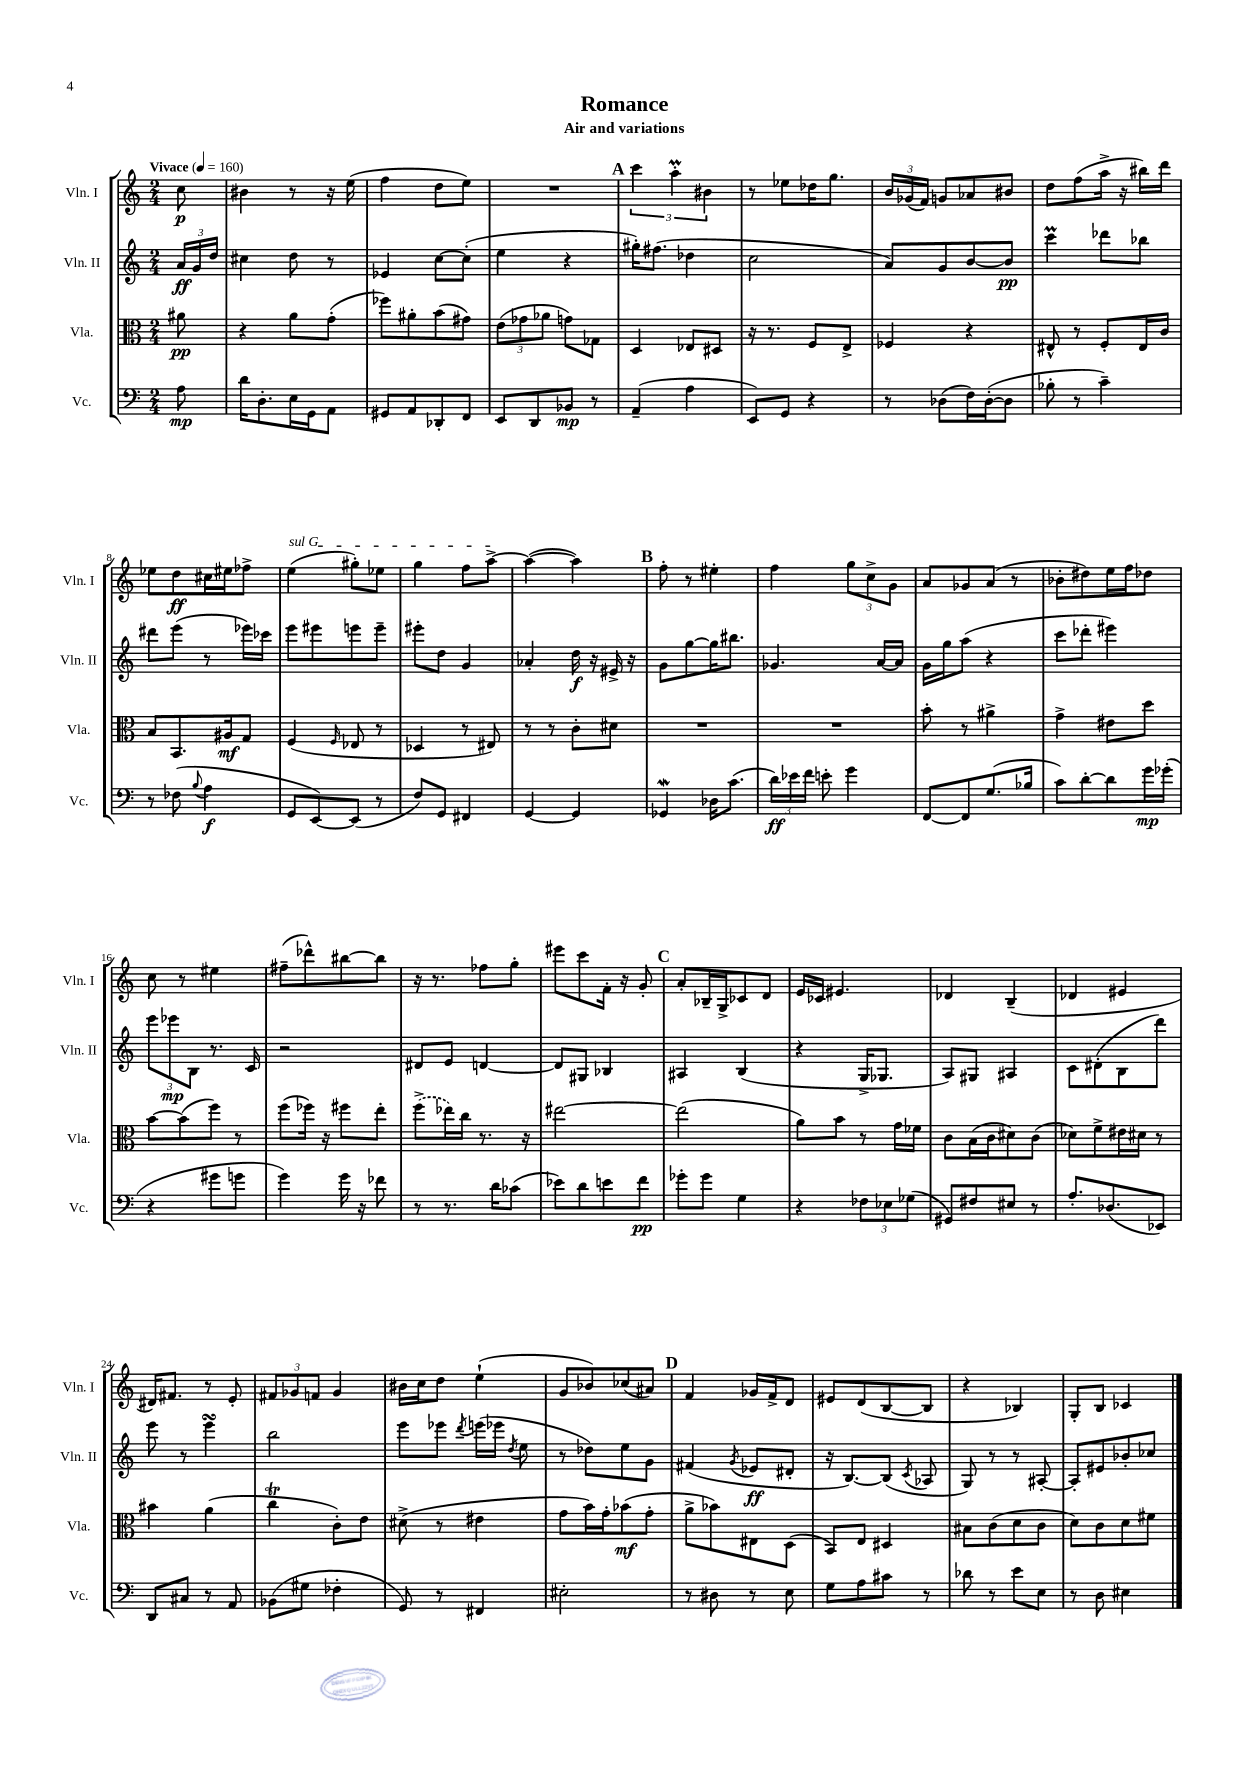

**kern	**dynam	**kern	**dynam	**kern	**dynam	**kern	**dynam
*part4	*part4	*part3	*part3	*part2	*part2	*part1	*part1
*staff4	*staff4	*staff3	*staff3	*staff2	*staff2	*staff1	*staff1
*I"Vc.	*	*I"Vla.	*	*I"Vln. II	*	*I"Vln. I	*
*I'Vc.	*	*I'Vla.	*	*I'Vln. II	*	*I'Vln. I	*
*clefF4	*	*clefC3	*	*clefG2	*	*clefG2	*
*k[]	*	*k[]	*	*k[]	*	*k[]	*
*M2/4	*	*M2/4	*	*M2/4	*	*M2/4	*
*MM160	*	*MM160	*	*MM160	*	*MM160	*
=	=	=	=	=	=	=	=
!	!	!	!	!	!	!LO:TX:a:B:t=Vivace	!
8A\	mp	8a#X\	pp	24a/LL	ff	8cc\	p
.	.	.	.	24g/	.	.	.
.	.	.	.	24dd/JJ	.	.	.
=1	=1	=1	=1	=1	=1	=1	=1
16d\KL	.	4r	.	4cc#X\	.	4b#X\	.
8.D'\	.	.	.	.	.	.	.
16E\L	.	8a\L	.	8dd\	.	8r	.
16GG\J	.	.	.	.	.	.	.
8AA\J	.	(8g'\J	.	8r	.	16r	.
.	.	.	.	.	.	(16ee\	.
=2	=2	=2	=2	=2	=2	=2	=2
8GG#X/L	.	8ff-X\L)	.	4e-X/	.	4ff\	.
8AA/	.	8a#X'\	.	.	.	.	.
8DD-X'/	.	(8b\	.	[8cc\L	.	8dd\L	.
8FF/J	.	8g#X\J)	.	(8cc'\J]	.	8ee\J)	.
=3	=3	=3	=3	=3	=3	=3	=3
8EE/L	.	(12e\L	.	4ee\	.	2r	.
.	.	12g-X\	.	.	.	.	.
8DD/	.	.	.	.	.	.	.
.	.	12a-X\J	.	.	.	.	.
8BB-X/J	mp	8gn\L)	.	4r	.	.	.
8r	.	8G-X\J	.	.	.	.	.
!!LO:REH:place=s1:t=A
=4	=4	=4	=4	=4	=4	=4	=4
(4AA~/	.	4D/	.	16gg#X'\KL)	.	6ccc\	.
.	.	.	.	(8.ff#X\J	.	.	.
.	.	.	.	.	.	6aaM'\	.
4A\	.	8E-X/L	.	4dd-X\	.	.	.
.	.	.	.	.	.	6b#X\	.
.	.	8D#X/J	.	.	.	.	.
=5	=5	=5	=5	=5	=5	=5	=5
8EE/L)	.	16r	.	2cc\	.	8r	.
.	.	8.r	.	.	.	.	.
8GG/J	.	.	.	.	.	8ee-X\L	.
4r	.	8F/L	.	.	.	16dd-X\K	.
.	.	.	.	.	.	8.gg\J	.
.	.	8E^/J	.	.	.	.	.
=6	=6	=6	=6	=6	=6	=6	=6
8r	.	4F-X/	.	8a/L)	.	24b/LL	.
.	.	.	.	.	.	(24g-X/	.
.	.	.	.	.	.	24f/JJ)	.
(8D-X\L	.	.	.	8g/	.	8gn/L	.
16F\L)	.	4r	.	[8b/	.	8a-X/	.
([16D-'\J	.	.	.	.	.	.	.
8D-\J]	.	.	.	8b/J]	pp	8b#X/J	.
=7	=7	=7	=7	=7	=7	=7	=7
8B-X'\	.	8E#X^^/	.	4cccM\	.	8dd\L	.
8r	.	8r	.	.	.	(8ff\	.
4c~\)	.	8F'/L	.	8ddd-X\L	.	16aa^\Jk	.
.	.	.	.	.	.	16r	.
.	.	16E#/L	.	8bb-X\J	.	16bb#X\LL)	.
.	.	16c/JJ	.	.	.	16ddd\JJ	.
!!LO:LB:g=z
=8	=8	=8	=8	=8	=8	=8	=8
8r	.	8B/L	.	8ddd#X\L	.	8ee-X\L	.
(8F-X\	.	8.BB/	.	(8eee\J	.	8dd\	ff
8qqB/	.	.	.	.	.	.	.
4A\	f	.	.	8r	.	16cc#X\L	.
.	.	16A#X/k	mf	.	.	16ee#X\J	.
.	.	8G/J	.	16eee-X\LL)	.	8ff-X^\J	.
.	.	.	.	16ccc-X\JJ	.	.	.
=9	=9	=9	=9	=9	=9	=9	=9
!	!	!	!	!	!	!LO:TX:a:i:t=sul G	!
8GG/L	.	(4F/	.	8eee\L	.	(4ee\	.
[8EE/)	.	.	.	8eee#X\	.	.	.
.	.	16qqF/	.	.	.	.	.
(8EE/J]	.	8E-X/	.	8eeen\	.	8gg#X'\L)	.
8r	.	8r	.	8eee~\J	.	8ee-X\J	.
=10	=10	=10	=10	=10	=10	=10	=10
8F/L)	.	4D-X/	.	8eee#X'\L	.	4gg\	.
8GG/J	.	.	.	8dd\J	.	.	.
4FF#X/	.	8r	.	4g/	.	8ff\L	.
.	.	8E#X/)	.	.	.	[8aa^\J	.
=11	=11	=11	=11	=11	=11	=11	=11
[4GG/	.	8r	.	4a-X'/	.	(4aa\_	.
.	.	8r	.	.	.	.	.
4GG/]	.	8c'\L	.	16dd\	f	4aa\])	.
.	.	.	.	16r	.	.	.
.	.	8d#X\J	.	16e#X^/	.	.	.
.	.	.	.	16r	.	.	.
!!LO:REH:place=s1:t=B
=12	=12	=12	=12	=12	=12	=12	=12
4GG-Xw/	.	2r	.	8g\L	.	8ff'\	.
.	.	.	.	[8gg\	.	8r	.
16D-X\KL	.	.	.	16gg\K]	.	4ee#X'\	.
(8.c\J	.	.	.	8.bb#X\J	.	.	.
=13	=13	=13	=13	=13	=13	=13	=13
24d\LL)	ff	2r	.	4.g-X/	.	4ff\	.
24e-X\	.	.	.	.	.	.	.
24f\JJ	.	.	.	.	.	.	.
8en'\	.	.	.	.	.	.	.
4g\	.	.	.	.	.	12gg\L	.
.	.	.	.	.	.	12cc^\	.
.	.	.	.	[16a/LL	.	.	.
.	.	.	.	.	.	12g\J	.
.	.	.	.	16a/JJ]	.	.	.
=14	=14	=14	=14	=14	=14	=14	=14
[8FF/L	.	8b'\	.	16g\LL	.	8a/L	.
.	.	.	.	16gg\J	.	.	.
8FF/]	.	8r	.	(8aa\J	.	8g-X/	.
(8.G/	.	4a#X^\	.	4r	.	(8a/J	.
.	.	.	.	.	.	8r	.
16B-X/Jk	.	.	.	.	.	.	.
=15	=15	=15	=15	=15	=15	=15	=15
8c\L)	.	4g^\	.	8ccc\L	.	8b-X'\L	.
[8d'\	.	.	.	8ddd-X'\J	.	8dd#X\)	.
8d\]	.	8e#X\L	.	4eee#X\)	.	16ee\L	.
.	.	.	.	.	.	16ff\J	.
16g\L	mp	8dd\J	.	.	.	8dd-X\J	.
(16g-X'\JJ	.	.	.	.	.	.	.
!!LO:LB:g=z
=16	=16	=16	=16	=16	=16	=16	=16
4r	.	[8b\L	.	12eee\L	.	8cc\	.
.	.	.	.	12eee-X\	mp	.	.
.	.	(8b\]	.	.	.	8r	.
.	.	.	.	12B\J	.	.	.
8g#X\L	.	8ff\J)	.	8.r	.	4ee#X\	.
8gn\J	.	8r	.	.	.	.	.
.	.	.	.	16c/	.	.	.
=17	=17	=17	=17	=17	=17	=17	=17
4g\)	.	(8ff\L	.	2r	.	(8ff#X~\L	.
.	.	16ff-X\Jk)	.	.	.	8ddd-X^^\)	.
.	.	16r	.	.	.	.	.
16g\	.	8ff#X\L	.	.	.	[8bb#X\	.
16r	.	.	.	.	.	.	.
8f-X\	.	8ee'\J	.	.	.	8bb#\J]	.
=18	=18	=18	=18	=18	=18	=18	=18
8r	.	(8ff^\L	.	8d#X/L	.	16r	.
.	.	.	.	.	.	8.r	.
8.r	.	16ee-X\L)	.	8e/J	.	.	.
.	.	16cc\JJ	.	.	.	.	.
.	.	8.r	.	[4dn/	.	8ff-X\L	.
16d\KL	.	.	.	.	.	.	.
(8c-X\J	.	.	.	.	.	8gg'\J	.
.	.	16r	.	.	.	.	.
=19	=19	=19	=19	=19	=19	=19	=19
8e-X\L)	.	[2ee#X\	.	8d/L]	.	8eee#X\L	.
8d\	.	.	.	8G#X/J	.	8ccc\	.
8en\	.	.	.	4B-X/	.	16f'\Jk	.
.	.	.	.	.	.	16r	.
8f\J	pp	.	.	.	.	8g'/	.
!!LO:REH:place=s1:t=C
=20	=20	=20	=20	=20	=20	=20	=20
8g-X'\L	.	(2ee#\]	.	4A#X/	.	8a'/L	.
8g-\J	.	.	.	.	.	16B-X~/L	.
.	.	.	.	.	.	16G^/J	.
4G\	.	.	.	(4B/	.	8c-X/	.
.	.	.	.	.	.	8d/J	.
=21	=21	=21	=21	=21	=21	=21	=21
4r	.	8a\L)	.	4r	.	16e/LL	.
.	.	.	.	.	.	16c-X/JJ	.
.	.	8b\J	.	.	.	4.e#X/	.
12F-X\L	.	8r	.	16G^/KL	.	.	.
.	.	.	.	8.G-X/J	.	.	.
12E-X\	.	.	.	.	.	.	.
.	.	16g\LL	.	.	.	.	.
(12G-X\J	.	.	.	.	.	.	.
.	.	16f-X\JJ	.	.	.	.	.
=22	=22	=22	=22	=22	=22	=22	=22
8GG#X/L)	.	8c\L	.	8A/L)	.	4d-X/	.
8F#X/	.	(16B\L	.	8G#X/J	.	.	.
.	.	16c\J	.	.	.	.	.
8E#X/J	.	8d#X\)	.	4A#X/	.	(4B~/	.
8r	.	(8c\J	.	.	.	.	.
=23	=23	=23	=23	=23	=23	=23	=23
8.A'/L	.	8d-X\L)	.	8c\L	.	4d-X/	.
.	.	8f^\	.	(8d#X'\	.	.	.
(8.D-X/	.	.	.	.	.	.	.
.	.	16e#X\L	.	8B\	.	4e#X/	.
.	.	16d#X\JJ	.	.	.	.	.
8EE-X/J)	.	8r	.	8ddd\J)	.	.	.
!!LO:LB:g=z
=24	=24	=24	=24	=24	=24	=24	=24
8DD/L	.	4b#X\	.	8eee\	.	16d#X/KL)	.
.	.	.	.	.	.	8.f#X/J	.
8C#X/J	.	.	.	8r	.	.	.
8r	.	(4a\	.	4eeesSsS\	.	8r	.
8AA/	.	.	.	.	.	8e'/	.
=25	=25	=25	=25	=25	=25	=25	=25
(8BB-X\L	.	4ccT\	.	2bb\	.	12f#X/L	.
.	.	.	.	.	.	12g-X/	.
8G#X\J	.	.	.	.	.	.	.
.	.	.	.	.	.	12fn/J	.
4F-X'\	.	8c'\L)	.	.	.	4g-/	.
.	.	8e\J	.	.	.	.	.
=26	=26	=26	=26	=26	=26	=26	=26
8GG/)	.	(8d#X^\	.	8eee\L	.	16b#X\LL	.
.	.	.	.	.	.	16cc\J	.
8r	.	8r	.	8eee-X\J	.	8dd\J	.
.	.	.	.	8qddd/	.	.	.
4FF#X/	.	4e#X\	.	(16eeen\LL	.	(4ee`\	.
.	.	.	.	16eee-X\JJ	.	.	.
.	.	.	.	8qdd/	.	.	.
.	.	.	.	8ee\	.	.	.
=27	=27	=27	=27	=27	=27	=27	=27
2E#X'\	.	8g\L	.	8r	.	8g/L	.
.	.	16b\L)	.	8dd-X\L)	.	8b-X/)	.
.	.	16g'\J	.	.	.	.	.
.	.	(8b-X\	mf	8ee\	.	(8cc-X/	.
.	.	8g'\J	.	8g\J	.	8a#X/J)	.
!!LO:REH:place=s1:t=D
=28	=28	=28	=28	=28	=28	=28	=28
8r	.	8a^\L	.	(4f#X/	.	4f/	.
8D#X\	.	8b-X\)	.	.	.	.	.
.	.	.	.	8qg/	.	.	.
8r	.	8E#X\	.	8e-X/L	ff	16g-X/LL	.
.	.	.	.	.	.	16f^/J	.
8E\	.	(8D\J	.	8d#X'/J	.	8d/J	.
=29	=29	=29	=29	=29	=29	=29	=29
8G\L	.	8BB/L)	.	16r	.	8e#X/L	.
.	.	.	.	[8.B/L)	.	.	.
8A\	.	8E/J	.	.	.	(8d/	.
8c#X\J	.	4D#X/	.	(8B/J]	.	[8B/	.
.	.	.	.	8qc/	.	.	.
8r	.	.	.	8A-X/	.	8B/J]	.
=30	=30	=30	=30	=30	=30	=30	=30
8d-X\	.	8B#X\L	.	8G/)	.	4r	.
8r	.	(8c\	.	8r	.	.	.
8e\L	.	8d\	.	8r	.	4B-X/)	.
8E\J	.	8c\J	.	[8A#X'/	.	.	.
=31	=31	=31	=31	=31	=31	=31	=31
8r	.	8d\L)	.	8A#'/L]	.	8G'/L	.
8D\	.	8c\	.	8e#X/	.	8B/J	.
4E#X\	.	8d\	.	8b-X'/	.	4c-X/	.
.	.	8f#X\J	.	8cc-X/J	.	.	.
==	==	==	==	==	==	==	==
*-	*-	*-	*-	*-	*-	*-	*-
